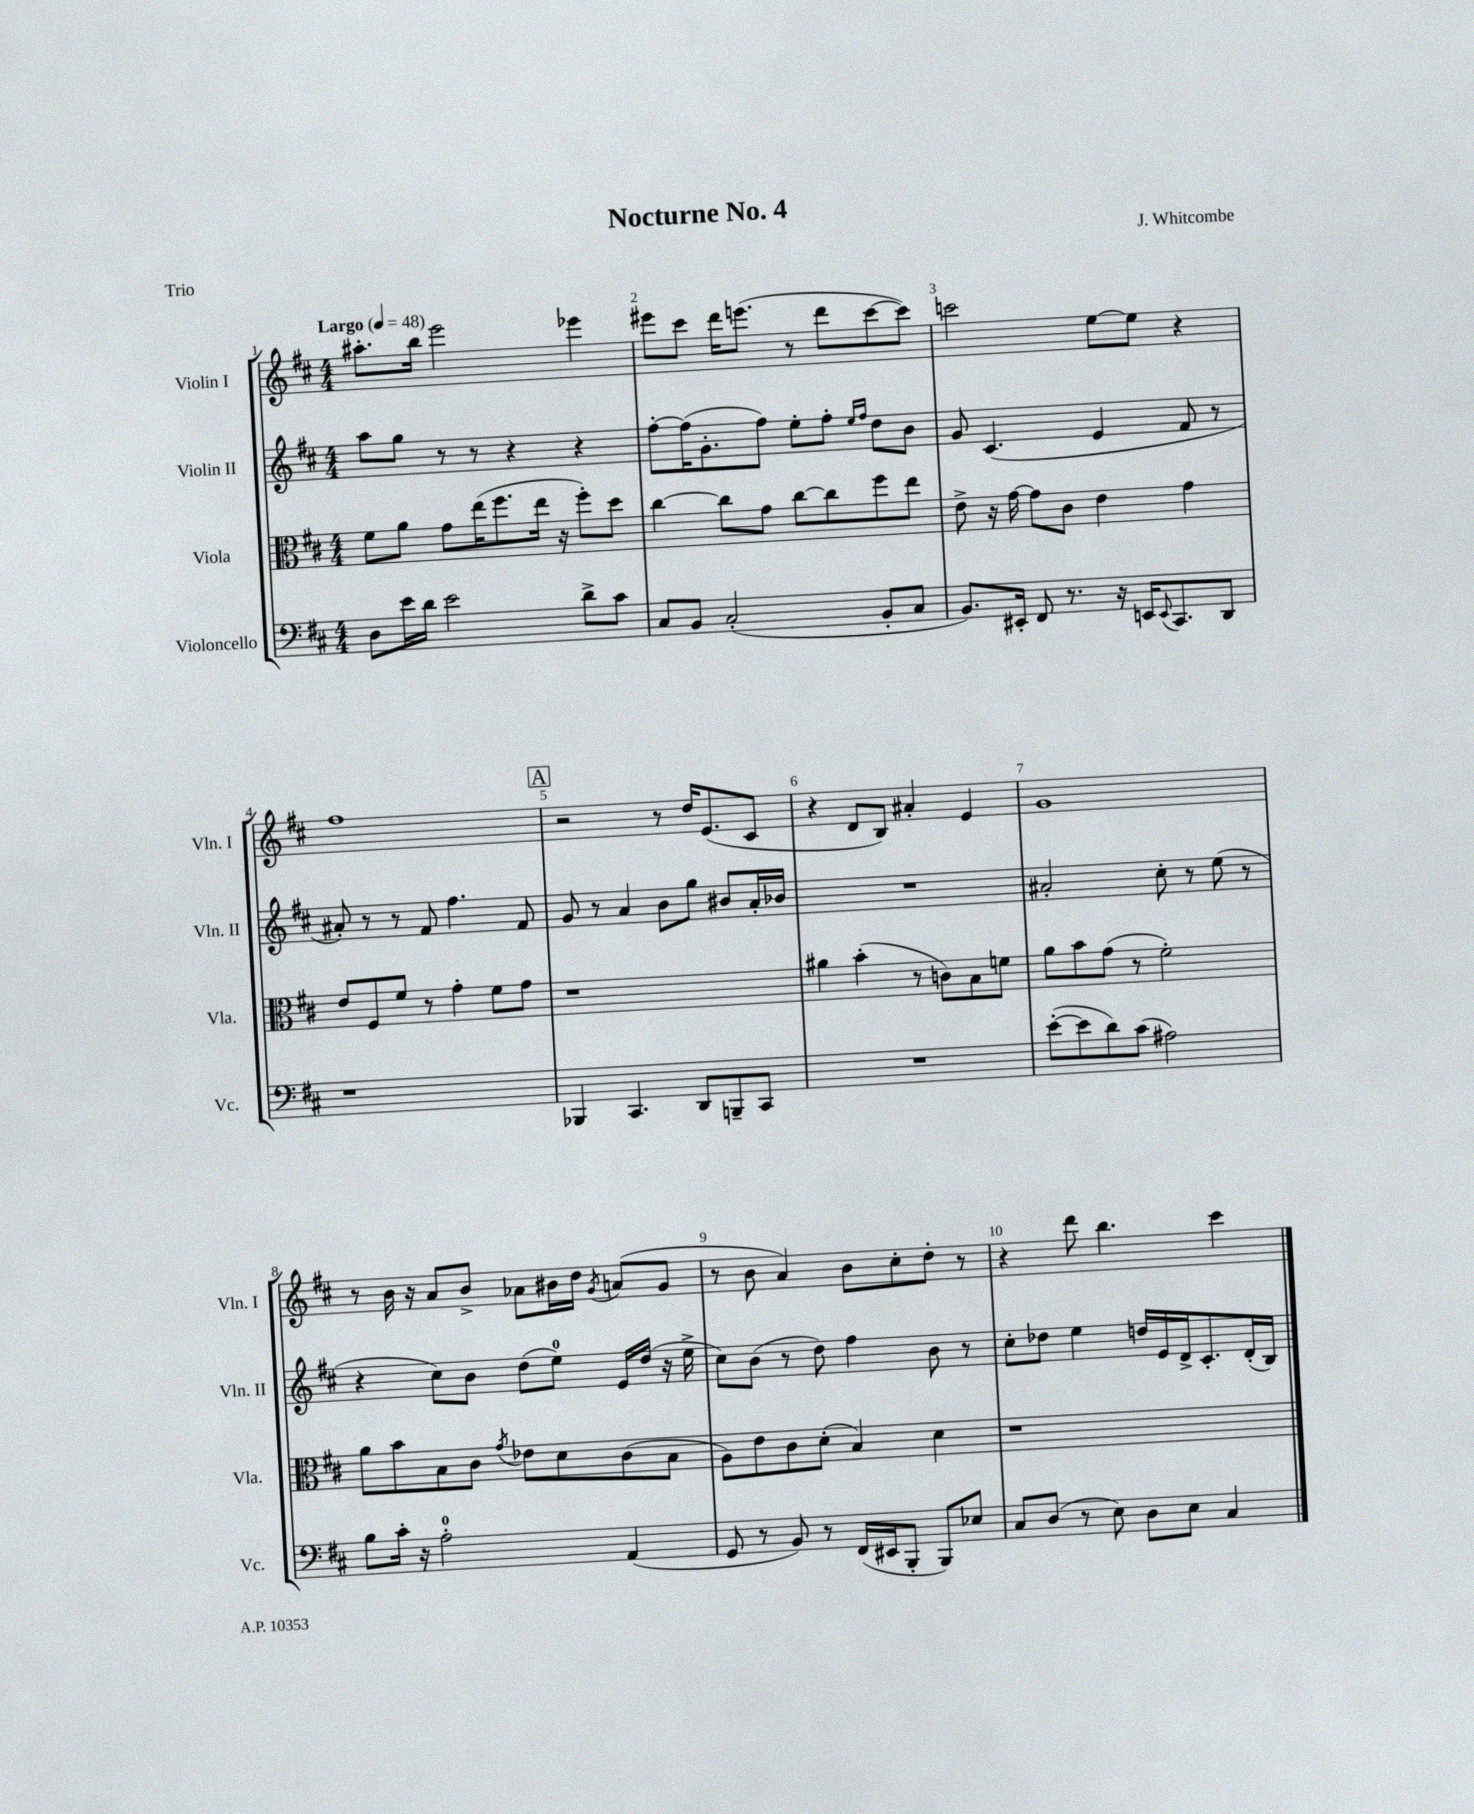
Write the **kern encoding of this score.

**kern	**kern	**kern	**kern
*part4	*part3	*part2	*part1
*staff4	*staff3	*staff2	*staff1
*I"Violoncello	*I"Viola	*I"Violin II	*I"Violin I
*I'Vc.	*I'Vla.	*I'Vln. II	*I'Vln. I
*clefF4	*clefC3	*clefG2	*clefG2
*k[f#c#]	*k[f#c#]	*k[f#c#]	*k[f#c#]
*M4/4	*M4/4	*M4/4	*M4/4
*MM48	*MM48	*MM48	*MM48
=1	=1	=1	=1
!	!	!	!LO:TX:a:B:t=Largo
8D\L	8f#\L	8aa\L	8.aa#X'\L
16e\L	8a\J	8gg\J	.
16d\JJ	.	.	16bb\Jk
2e\	8g\L	8r	2eee\
.	(16ee\K	8r	.
.	8.ff#\	.	.
.	.	4r	.
.	16ee\Jk	.	.
.	16r	.	.
8d^\L	8ff#'\L)	4r	4eee-X\
8c#\J	8dd\J	.	.
=2	=2	=2	=2
8C#/L	[4cc#\	[8ff#'\L	8eee#X\L
8BB/J	.	(16ff#\K]	8ccc#\J
.	.	8.g'\	.
(2C#'/	8cc#\L]	.	16ddd\KL
.	.	.	(8.eeen\J
.	8g\J	8ff#\J)	.
.	[8cc#\L	8ee'\L	8r
.	8cc#\]	8ff#'\J	8ddd\L
.	.	16qqee/LL	.
.	.	16qqff#/JJ	.
8BB'/L	8ff#\	8dd\L	[8ccc#\
8C#/J	8ee\J	8b\J	8ccc#\J])
=3	=3	=3	=3
8.BB/L)	8e^\	8g/	2cccn\
.	16r	(4.c#/	.
16EE#X'/Jk	[16g\	.	.
8FF#/	8g\L]	.	.
8.r	8c#\J	.	.
.	4e\	4e/	[8ee\L
16r	.	.	.
16EEn/KL	.	.	8ee\J]
8qqEE/	.	.	.
8.CC#/	.	.	.
.	4g\	8f#/	4r
8DD/J	.	8r	.
!!LO:LB:g=z
=4	=4	=4	=4
1r	8e/L	8a#X'/)	1ff#
.	8F#/	8r	.
.	8f#/J	8r	.
.	8r	8f#/	.
.	4g'\	4.ff#\	.
.	8f#\L	.	.
.	8g\J	8f#/	.
!!LO:REH:place=s1:t=A
=5	=5	=5	=5
4BBB-X/	1r	8g/	2r
.	.	8r	.
4.CC#/	.	4a/	.
.	.	8b\L	8r
8DD/L	.	8gg\J	16dd/KL
.	.	.	(8.e/
8BBBn~/	.	8b#X/L	.
8CC#/J	.	16a'/L	8c#/J
.	.	16b-X/JJ	.
=6	=6	=6	=6
1r	4a#X\	1r	4r
.	(4b'\	.	8d/L
.	.	.	8B/J)
.	8r	.	4a#X'/
.	8cn\L)	.	.
.	8B\	.	4e/
.	8fn\J	.	.
=7	=7	=7	=7
([8e'\L	8a\L	2a#X'/	1g
8e\]	8b\	.	.
8d\)	(8g\J	.	.
(8c#\J	8r	.	.
2A#X\)	2f#'\)	8cc#'\	.
.	.	8r	.
.	.	(8ee\	.
.	.	8r	.
!!LO:LB:g=z
=8	=8	=8	=8
8B\L	8a\L	4r	8r
16c#'\Jk	8b\	.	16b\
16r	.	.	16r
2A'\	8B\	8cc#\L)	8a/L
.	8c#\J	8b\J	8b^/J
.	8qg/	.	.
.	8e-X\L	(8dd\L	8a-X\L
.	8d\	8ee\J)	16b#X\L
.	.	.	16dd\JJ
.	.	.	8qg/
(4AA/	(8c#\	16e/LL	(8an/L
.	.	(16dd/JJ	.
.	8B\J	16r	8g/J
.	.	16ee^\	.
=9	=9	=9	=9
8GG/	8A\L)	8cc#\L)	8r
8r	8e\	(8b\J	8b\
8BB/)	8c#\	8r	4a/)
8r	(8d'\J	8dd\)	.
(16FF#/LL	4B/)	4ff#\	8b\L
16EE#X/J	.	.	.
8BBB'/J	.	.	8cc#'\
8BBB/L)	4d\	8b\	8dd'\J
8E-X/J	.	8r	8r
=10	=10	=10	=10
8C#/L	1r	8cc#'\L	4r
(8D/J	.	8dd-X\J	.
8r	.	4ee\	8ddd\
8E\)	.	.	4.bb\
8D\L	.	16ddn/LL	.
.	.	16e/	.
8E\J	.	16d^/J	.
.	.	8.c#'/	.
4C#/	.	.	4ccc#\
.	.	(16d'/L	.
.	.	16B/JJ)	.
==	==	==	==
*-	*-	*-	*-
